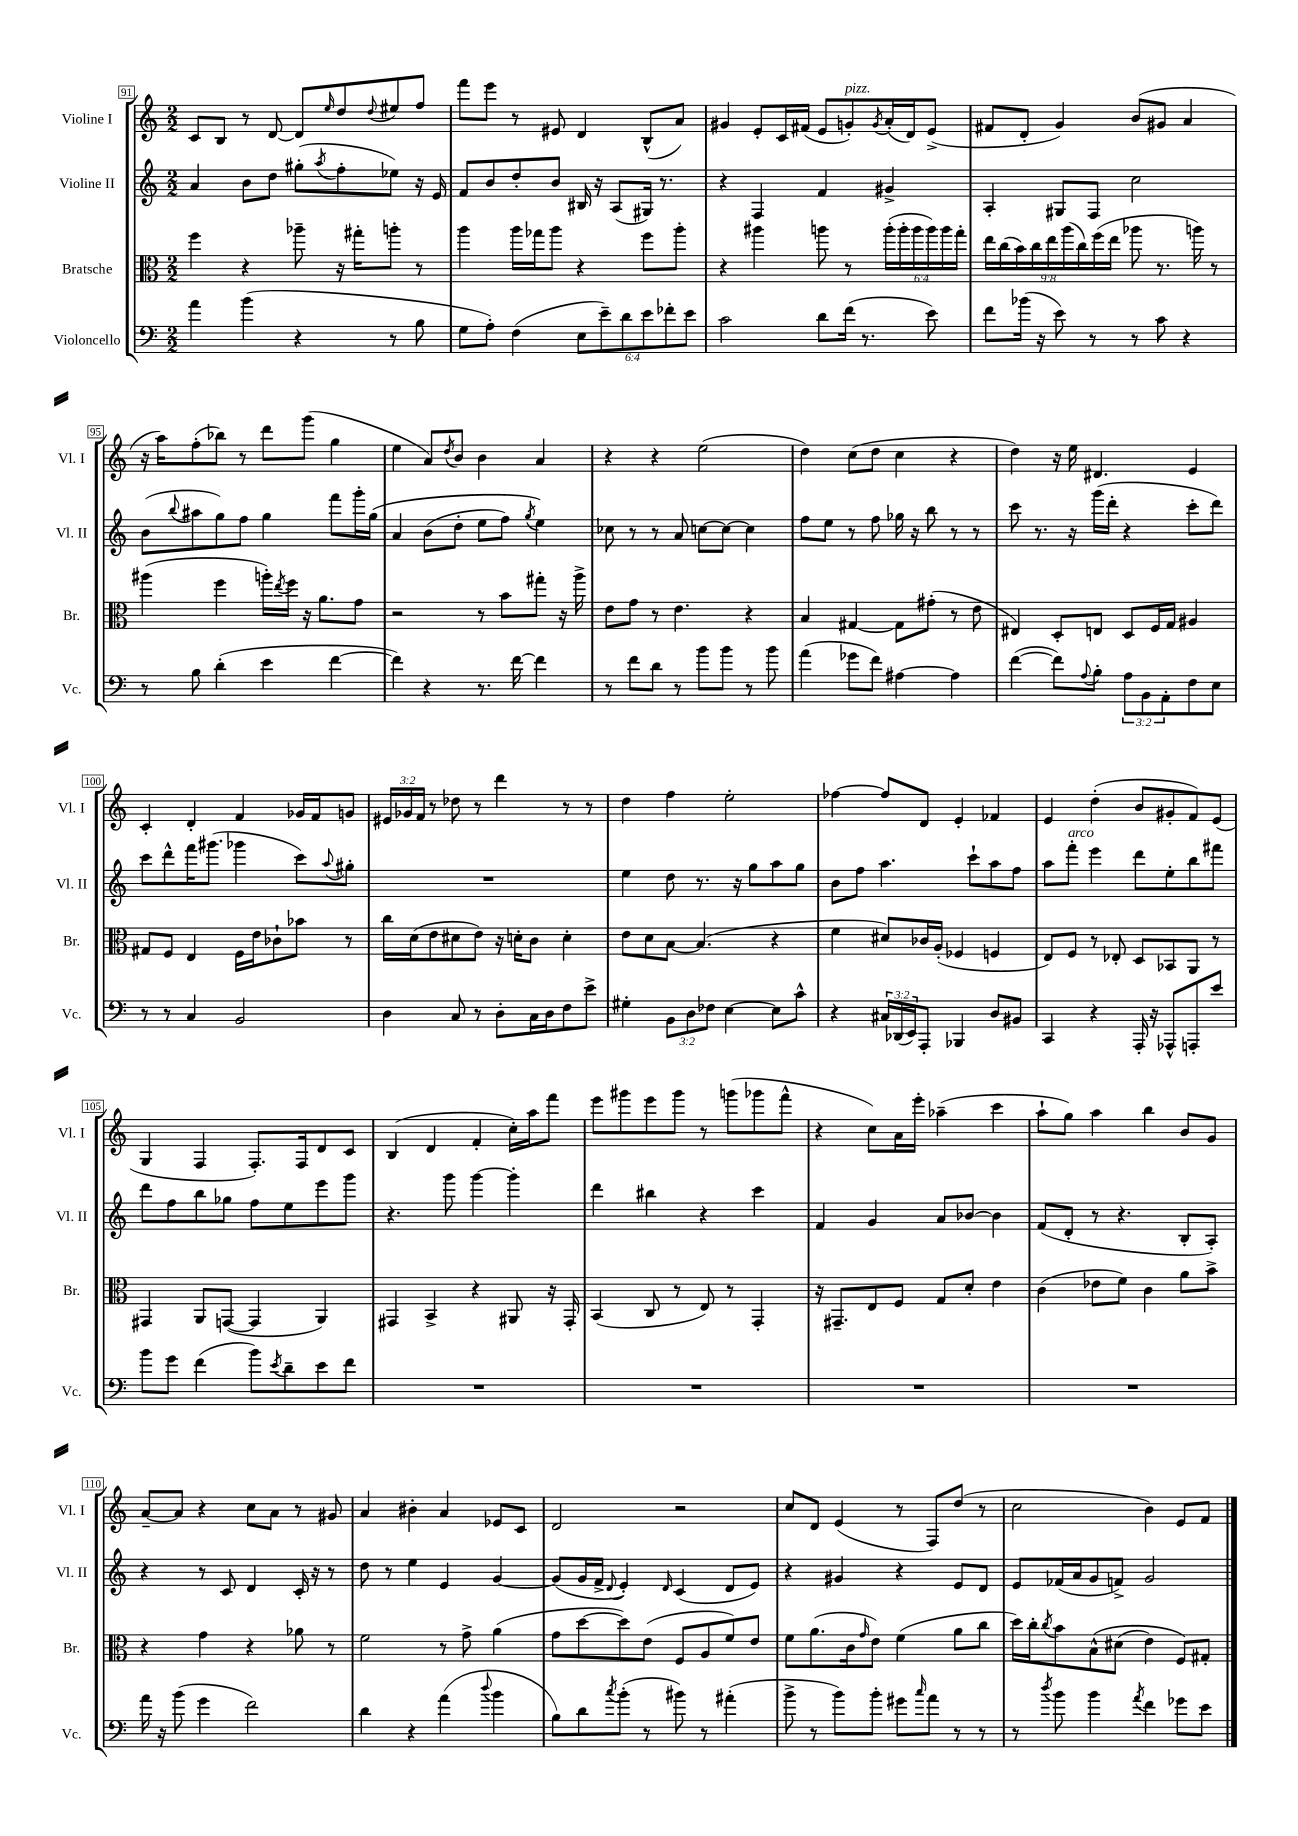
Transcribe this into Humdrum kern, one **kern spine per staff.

**kern	**kern	**kern	**kern
*part4	*part3	*part2	*part1
*staff4	*staff3	*staff2	*staff1
*I"Violoncello	*I"Bratsche	*I"Violine II	*I"Violine I
*I'Vc.	*I'Br.	*I'Vl. II	*I'Vl. I
*clefF4	*clefC3	*clefG2	*clefG2
*k[]	*k[]	*k[]	*k[]
*M2/2	*M2/2	*M2/2	*M2/2
=91	=91	=91	=91
4a\	4ff\	4a/	8c/L
.	.	.	8B/J
(4b\	4r	8b\L	8r
.	.	8dd\J	[8d/
4r	8aa-X~\	(8gg#X'\L	8d/L]
.	.	8qaa/	16qqee/
.	16r	8ff'\	8dd/
.	16gg#X'\KL	.	.
.	.	.	8qqdd/
8r	8aan'\J	8ee-X\J)	8ee#X/
8B\	8r	16r	8ff/J
.	.	16e/	.
=92	=92	=92	=92
8G\L	4aa\	8f/L	8fff\L
8A'\J)	.	8b/	8eee\J
(4F\	16aa\LL	8dd'/	8r
.	16gg-X\J	.	.
.	8aa\J	8b/J	8e#X/
12E\L	4r	16B#X/	4d/
.	.	16r	.
12e~\)	.	.	.
.	.	(8A/L	.
12d\	.	.	.
12e\	8ff\L	16G#X/Jk)	(8B^^/L
.	.	8.r	.
12f-X'\	.	.	.
.	8aa'\J	.	8a/J)
12e\J	.	.	.
=93	=93	=93	=93
2c\	4r	4r	4g#X/
.	4aa#X\	4F/	8e'/L
.	.	.	16c/L
.	.	.	(16f#X/JJ
8d\L	8aan\	4f/	8e/L
!	!	!	!LO:TX:a:i:t=pizz.
(16f\Jk	8r	.	8gn'/)
8.r	.	.	.
.	.	.	8qg/
.	(24aa'\LL	4g#X^/	(16a'/L
.	24aa'\	.	.
.	.	.	16d/J)
.	24aa\	.	.
8e\)	24aa\)	.	(8e^/J
.	24aa\	.	.
.	24gg'\JJ	.	.
=94	=94	=94	=94
8f\L	18ee\LL	4A'/	8f#X/L
.	(18cc\	.	.
.	18b\)	.	.
(16b-X\Jk	.	.	8d'/J
.	18cc\	.	.
16r	.	.	.
.	18ee\	.	.
8e\)	.	8G#X/L	4g/)
.	(18aa\	.	.
.	18cc\)	.	.
8r	.	8F/J	.
.	(18ff\	.	.
.	18ee\JJ	.	.
8r	8aa-X\	2cc\	(8b/L
8c\	8.r	.	8g#X/J
4r	.	.	4a/
.	16aan\)	.	.
.	8r	.	.
!!LO:LB:g=z
=95	=95	=95	=95
8r	(4aa#X\	(8b\L	16r
.	.	.	16aa\KL)
.	.	8qqbb/	.
8B\	.	8aa#X\	(8ff'\
(4d'\	4ff\	8gg\)	8bb-X\J)
.	.	8ff\J	8r
4e\	16aan'\LL)	4gg\	8ddd\L
.	8qee/	.	.
.	16ff\JJ	.	.
.	16r	.	(8ggg\J
.	8.a\L	.	.
[4f\	.	8fff\L	4gg\
.	8g\J	16ggg'\L	.
.	.	(16gg\JJ	.
=96	=96	=96	=96
4f\])	2r	4a/	4ee\
4r	.	(8b\L	8a/L)
.	.	.	8qdd/
.	.	8dd'\J	8b/J
8.r	8r	8ee\L	4b\
.	8b\L	8ff\J)	.
[16f\	.	.	.
.	.	8qgg/	.
4f\]	8gg#X'\J	4ee\)	4a/
.	16r	.	.
.	16aa^\	.	.
=97	=97	=97	=97
8r	8e\L	8cc-X\	4r
8f\L	8g\J	8r	.
8d\J	8r	8r	4r
8r	4.e\	8a/	.
8b\L	.	[8ccn\L	(2ee\
8b\J	.	8cc\J_	.
8r	4r	4cc\]	.
8b\	.	.	.
=98	=98	=98	=98
(4a\	4B/	8ff\L	4dd\)
.	.	8ee\J	.
8g-X\L	[4G#X/	8r	(8cc\L
8f\J)	.	8ff\	8dd\J
[4A#X\	8G#\L]	16gg-X\	4cc\
.	.	16r	.
.	(8g#X'\J	8bb\	.
4A#\]	8r	8r	4r
.	8e\	8r	.
=99	=99	=99	=99
([4f\	4E#X/)	8ccc\	4dd\)
.	.	8.r	.
8f\L])	8D'/L	.	16r
.	.	16r	16ee\
8qqA/	.	.	.
8B'\J	8En/J	(16ggg\LL	4.d#X/
.	.	16ddd'\JJ	.
12A\L	8D/L	4r	.
12BB\	.	.	.
.	16F/L	.	.
12AA'\	.	.	.
.	16G/JJ	.	.
8F\	4A#X/	8ccc'\L	4e/
8E\J	.	8ddd\J)	.
!!LO:LB:g=z
=100	=100	=100	=100
8r	8G#X/L	8ccc\L	4c'/
8r	8F/J	8ddd^^\	.
4C/	4E/	16fff\K	4d'/
.	.	(8.ggg#X\J	.
2BB/	16F\LL	4ggg-X\	4f/
.	16e\J	.	.
.	8c-X`\	.	.
.	8b-X\J	8ccc\L)	16g-X/LL
.	.	.	16f/J
.	.	8qqaa/	.
.	8r	8gg#X'\J	8gn/J
=101	=101	=101	=101
4D\	16cc\LL	1r	24e#X/LL
.	.	.	24g-X/
.	(16d\J	.	.
.	.	.	24f/JJ
.	8e\	.	8r
8C/	8d#X\	.	8dd-X\
8r	8e\J)	.	8r
8D'\L	16r	.	4ddd\
.	16dn'\KL	.	.
16C\L	8c\J	.	.
16D\J	.	.	.
8F\	4d'\	.	8r
8e^\J	.	.	8r
=102	=102	=102	=102
4G#X'\	8e\L	4ee\	4dd\
.	8d\	.	.
12BB\L	[8B\J	8dd\	4ff\
12D\	.	.	.
.	(4.B/]	8.r	.
12F-X\J	.	.	.
[4E\	.	.	2ee'\
.	.	16r	.
.	.	8gg\L	.
8E\L]	4r	8aa\	.
8c^^\J	.	8gg\J	.
=103	=103	=103	=103
4r	4f\	8b\L	[4ff-X\
.	.	8ff\J	.
24C#X/LL	8d#X/L)	4.aa\	8ff-/L]
(24DD-X/	.	.	.
24EE/J)	.	.	.
8AAA'/J	16c-X/L	.	8d/J
.	(16A'/JJ	.	.
4BBB-X/	4F-X/	.	4e'/
.	.	8ccc`\L	.
8D/L	4Fn/	8aa\	4f-X/
8BB#X/J	.	8ff\J	.
=104	=104	=104	=104
4CC/	8E/L)	8aa\L	4e/
!	!	!LO:TX:a:i:t=arco	!
.	8F/J	8fff'\J	.
4r	8r	4eee\	(4dd'\
.	8E-X'/	.	.
16AAA'/	8D/L	8ddd\L	8b/L
16r	.	.	.
8AAA-X^^/L	8BB-X/	8ee'\	8g#X'/
8AAAn'/	8AA/J	8bb\	8f/)
8e/J	8r	8fff#X\J	(8e/J
!!LO:LB:g=z
=105	=105	=105	=105
8b\L	4GG#X/	8ddd\L	4G/
8g\J	.	8ff\	.
(4f\	8AA/L	8bb\	4F/
.	([8GGn/J	8gg-X\J	.
8b\L)	4GG/]	8ff\L	8.F'/L)
8qe/	.	.	.
8d~\	.	8ee\	.
.	.	.	16F/k
8e\	4AA/)	8eee\	8d/
8f\J	.	8ggg\J	8c/J
=106	=106	=106	=106
1r	4GG#X/	4.r	(4B/
.	4BB^/	.	4d/
.	.	8ggg\	.
.	4r	[4ggg\	4f'/
.	8AA#X/	4ggg'\]	16cc'\LL)
.	.	.	16aa\J
.	16r	.	8fff\J
.	16GG#'/	.	.
=107	=107	=107	=107
1r	(4BB/	4ddd\	8eee\L
.	.	.	8ggg#X\
.	8C/	4bb#X\	8eee\
.	8r	.	8ggg#\J
.	8E/)	4r	8r
.	8r	.	(8gggn\L
.	4GG'/	4ccc\	8ggg-X\
.	.	.	8fff^^\J
=108	=108	=108	=108
1r	16r	4f/	4r
.	8.GG#X~/L	.	.
.	8E/	4g/	8cc\L)
.	8F/J	.	16a\L
.	.	.	16eee'\JJ
.	8G/L	8a/L	(4aa-X~\
.	8d'/J	[8b-X/J	.
.	4e\	4b-\]	4ccc\
=109	=109	=109	=109
1r	(4c\	(8f/L	8aa`\L
.	.	8d'/J	8gg\J)
.	8e-X\L	8r	4aa\
.	8f\J)	4.r	.
.	4c\	.	4bb\
.	8a\L	8B'/L	8b/L
.	8b^\J	8A'/J)	8g/J
!!LO:LB:g=z
=110	=110	=110	=110
16a\	4r	4r	[8a~/L
16r	.	.	.
(8b\	.	.	8a/J]
4g\	4g\	8r	4r
.	.	8c/	.
2f\)	4r	4d/	8cc\L
.	.	.	8a\J
.	8a-X\	16c'/	8r
.	.	16r	.
.	8r	8r	8g#X/
=111	=111	=111	=111
4d\	2f\	8dd\	4a/
.	.	8r	.
4r	.	4ee\	4b#X'\
(4a\	8r	4e/	4a/
.	8g^\	.	.
8qqdd/	.	.	.
4b\	(4a\	[4g/	8e-X/L
.	.	.	8c/J
=112	=112	=112	=112
8B\L)	8g\L	(8g/L]	2d/
8d\	[8dd\	16g/L	.
.	.	16f^/JJ	.
8qcc/	.	8qqd/	.
(8b'\J	8dd\])	4e'/)	.
8r	(8e\J	.	.
.	.	16qqd/	.
8b#X\)	8F/L	(4c/	2r
8r	8A/	.	.
(4a#X'\	8f/)	8d/L	.
.	8e/J	8e/J)	.
=113	=113	=113	=113
8b^\	8f\L	4r	8cc/L
8r	(8.a\	.	8d/J
8b\L)	.	4g#X/	(4e/
.	16c\k	.	.
.	16qqg/	.	.
8b'\J	8e\J)	.	.
8g#X\L	(4f\	4r	8r
16qqcc/	.	.	.
8a\J	.	.	8F/L)
8r	8a\L	8e/L	(8dd/J
8r	8cc\J	8d/J	8r
=114	=114	=114	=114
8r	16dd\LL)	8e/L	2cc\
.	16cc'\J	.	.
8qdd/	8qcc/	.	.
8b\	8b\	(16f-X/L	.
.	.	16a/J	.
4b\	(8B^^\	8g/	.
.	(8d#X\J	8fn^/J)	.
8qa/	.	.	.
4f\	4e\)	2g/	4b\)
8g-X\L	8F/L)	.	8e/L
8e\J	8G#X'/J	.	8f/J
==	==	==	==
*-	*-	*-	*-
